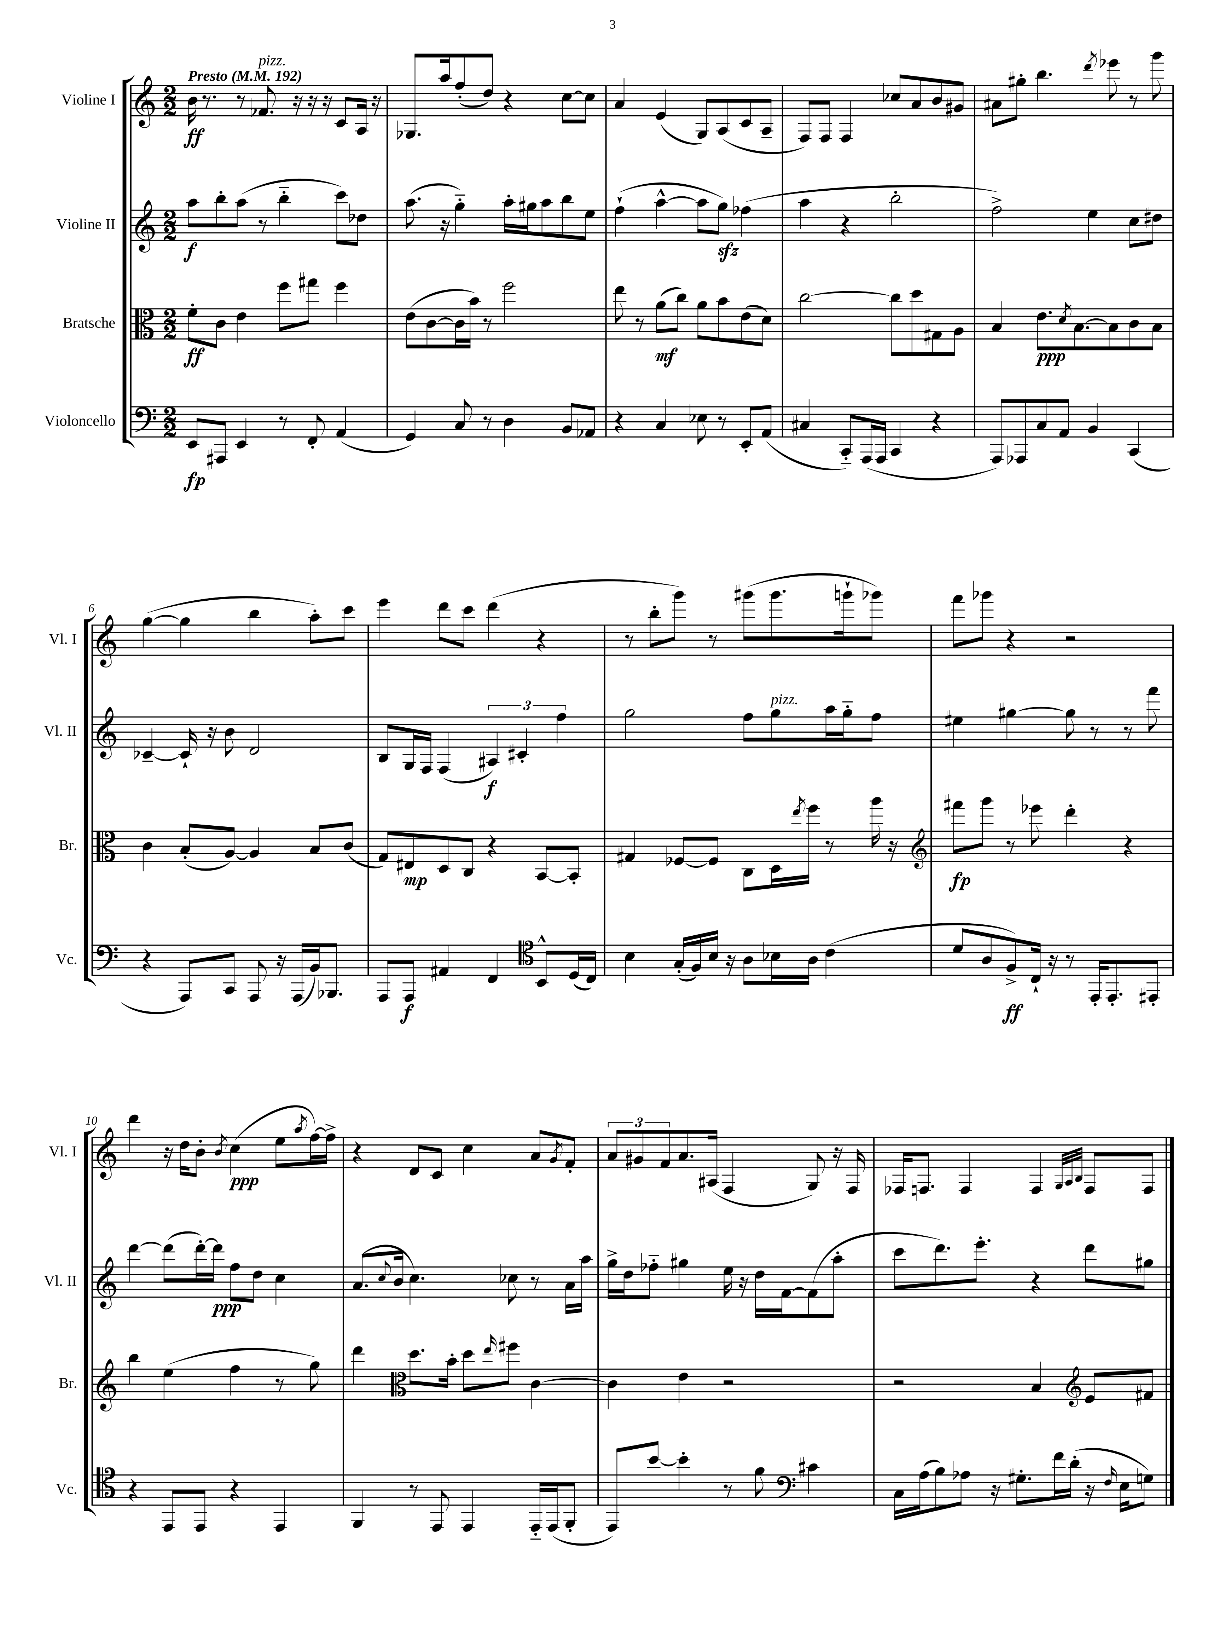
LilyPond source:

<<
\new StaffGroup <<
\new Staff = "s0" \with { instrumentName = "Violine I" shortInstrumentName = "Vl. I" } {
    \clef treble \key c \major \numericTimeSignature \time 2/2 \tempo "Presto" 4 = 192
    b'16\ff r8. r8 fes'8.^\markup { \italic "pizz." } r16 r16 r16 c'8 a16 r16 |
    ges8. a''16 f''8-.( d''8) r4 c''8~ c''8 |
    a'4 e'4( g8) a8( c'8 a8-- |
    f8) f8 f4 ces''8 a'8 b'8 gis'8 |
    ais'8 gis''8-. b''4. \acciaccatura { d'''8 } ees'''8 r8 g'''8 |
    g''4~( g''4 b''4 a''8-.) c'''8 |
    e'''4 d'''8 c'''8 d'''4( r4 |
    r8 b''8-. g'''8) r8 gis'''8( gis'''8. g'''16-! ges'''8) |
    f'''8 ges'''8 r4 r2 |
    d'''4 r16 d''16 b'8-. \acciaccatura { b'8 } c''4\ppp( e''8 \acciaccatura { a''8 } f''16~) f''16-> |
    r4 d'8 c'8 c''4 a'8 \acciaccatura { g'8 } f'8-. |
    \tuplet 3/2 { a'8 gis'8 f'8 } a'8. ais16( f4 g8) r16 f16 |
    fes16 f8. f4 f4 \grace { g32 a32 b32 } f8 f8 \bar "|." |
}
\new Staff = "s1" \with { instrumentName = "Violine II" shortInstrumentName = "Vl. II" } {
    \clef treble \key c \major \numericTimeSignature \time 2/2
    a''8\f b''8-. a''8( r8 b''4-_ c'''8) des''8 |
    a''8.( r16 g''4-_) a''16-. gis''16 a''8 b''8 e''8 |
    f''4-!( a''4~-^ a''8 g''8\sfz) fes''4( |
    a''4 r4 b''2-. |
    f''2->) e''4 c''8 dis''8 |
    ces'4~-- ces'16-! r16 b'8 d'2 |
    b8 g16 f16 f4( \tuplet 3/2 { ais4\f) cis'4-. f''4 } |
    g''2 f''8 g''8^\markup { \italic "pizz." } a''16 g''16-_ f''8 |
    eis''4 gis''4~ gis''8 r8 r8 f'''8 |
    d'''4~ d'''8( d'''16~-.) d'''16\ppp f''8 d''8 c''4 |
    a'8.( \appoggiatura { c''8 } b'16 c''4.) ces''8 r8 a'16 a''16 |
    g''16-> d''16 fes''8-_ gis''4 e''16 r16 d''16 f'16~ f'8( a''8-. |
    c'''8 d'''8.) e'''8.-. r4 d'''8 gis''8 \bar "|." |
}
\new Staff = "s2" \with { instrumentName = "Bratsche" shortInstrumentName = "Br." } {
    \clef alto \key c \major \numericTimeSignature \time 2/2
    f'8-.\ff c'8 e'4 f''8 gis''8 f''4 |
    e'8( c'8~ c'16 b'16) r8 f''2 |
    e''8 r8 a'8\mf( c''8) a'8 b'8 e'8( d'8) |
    c''2~ c''8 d''8 gis8 a8 |
    b4 e'8.\ppp \acciaccatura { d'8 } b8.~ b8 c'8 b8 |
    c'4 b8-.( a8~) a4 b8 c'8( |
    g8) eis8\mp d8 c8 r4 b,8~ b,8-. |
    gis4 fes8~ fes8 c8 d16 \acciaccatura { e''8 } f''16 r8 a''16 r16 |
    \clef treble fis'''8\fp g'''8 r8 ees'''8 d'''4-. r4 |
    b''4 e''4( f''4 r8 g''8) |
    d'''4 \clef alto d''8. b'16-. d''8 \grace { e''16 } fis''8 c'4~ |
    c'4 e'4 r2 |
    r2 b4 \clef treble e'8 fis'8 \bar "|." |
}
\new Staff = "s3" \with { instrumentName = "Violoncello" shortInstrumentName = "Vc." } {
    \clef bass \key c \major \numericTimeSignature \time 2/2
    e,8\fp ais,,8 e,4 r8 f,8-. a,4( |
    g,4) c8 r8 d4 b,8 aes,8 |
    r4 c4 ees8 r8 e,8-. a,8( |
    cis4 c,8-_) a,,16( a,,16 c,4 r4 |
    a,,8) aes,,8 c8 a,8 b,4 c,4( |
    r4 a,,8) c,8 a,,8 r16 a,,16( b,16) bes,,8. |
    a,,8 a,,8\f ais,4 f,4 \clef tenor b,8-^ d16( c16) |
    b4 g16-.( f16) b16 r16 a8 bes16 a16 c'4( |
    d'8 a8 f8->\ff) c16-! r16 r8 e,16-. e,8.-. eis,8-. |
    r4 e,8 e,8 r4 e,4 |
    f,4 r8 e,8 e,4 e,16-_ e,16( f,8-. |
    e,8) b'8~ b'4-. r8 f'8 \clef bass cis'4 |
    c16 a16( b8) aes8 r16 gis8.-. f'16 d'16-.( r16 \grace { f16 } e16 g8) \bar "|." |
}
>>
>>
